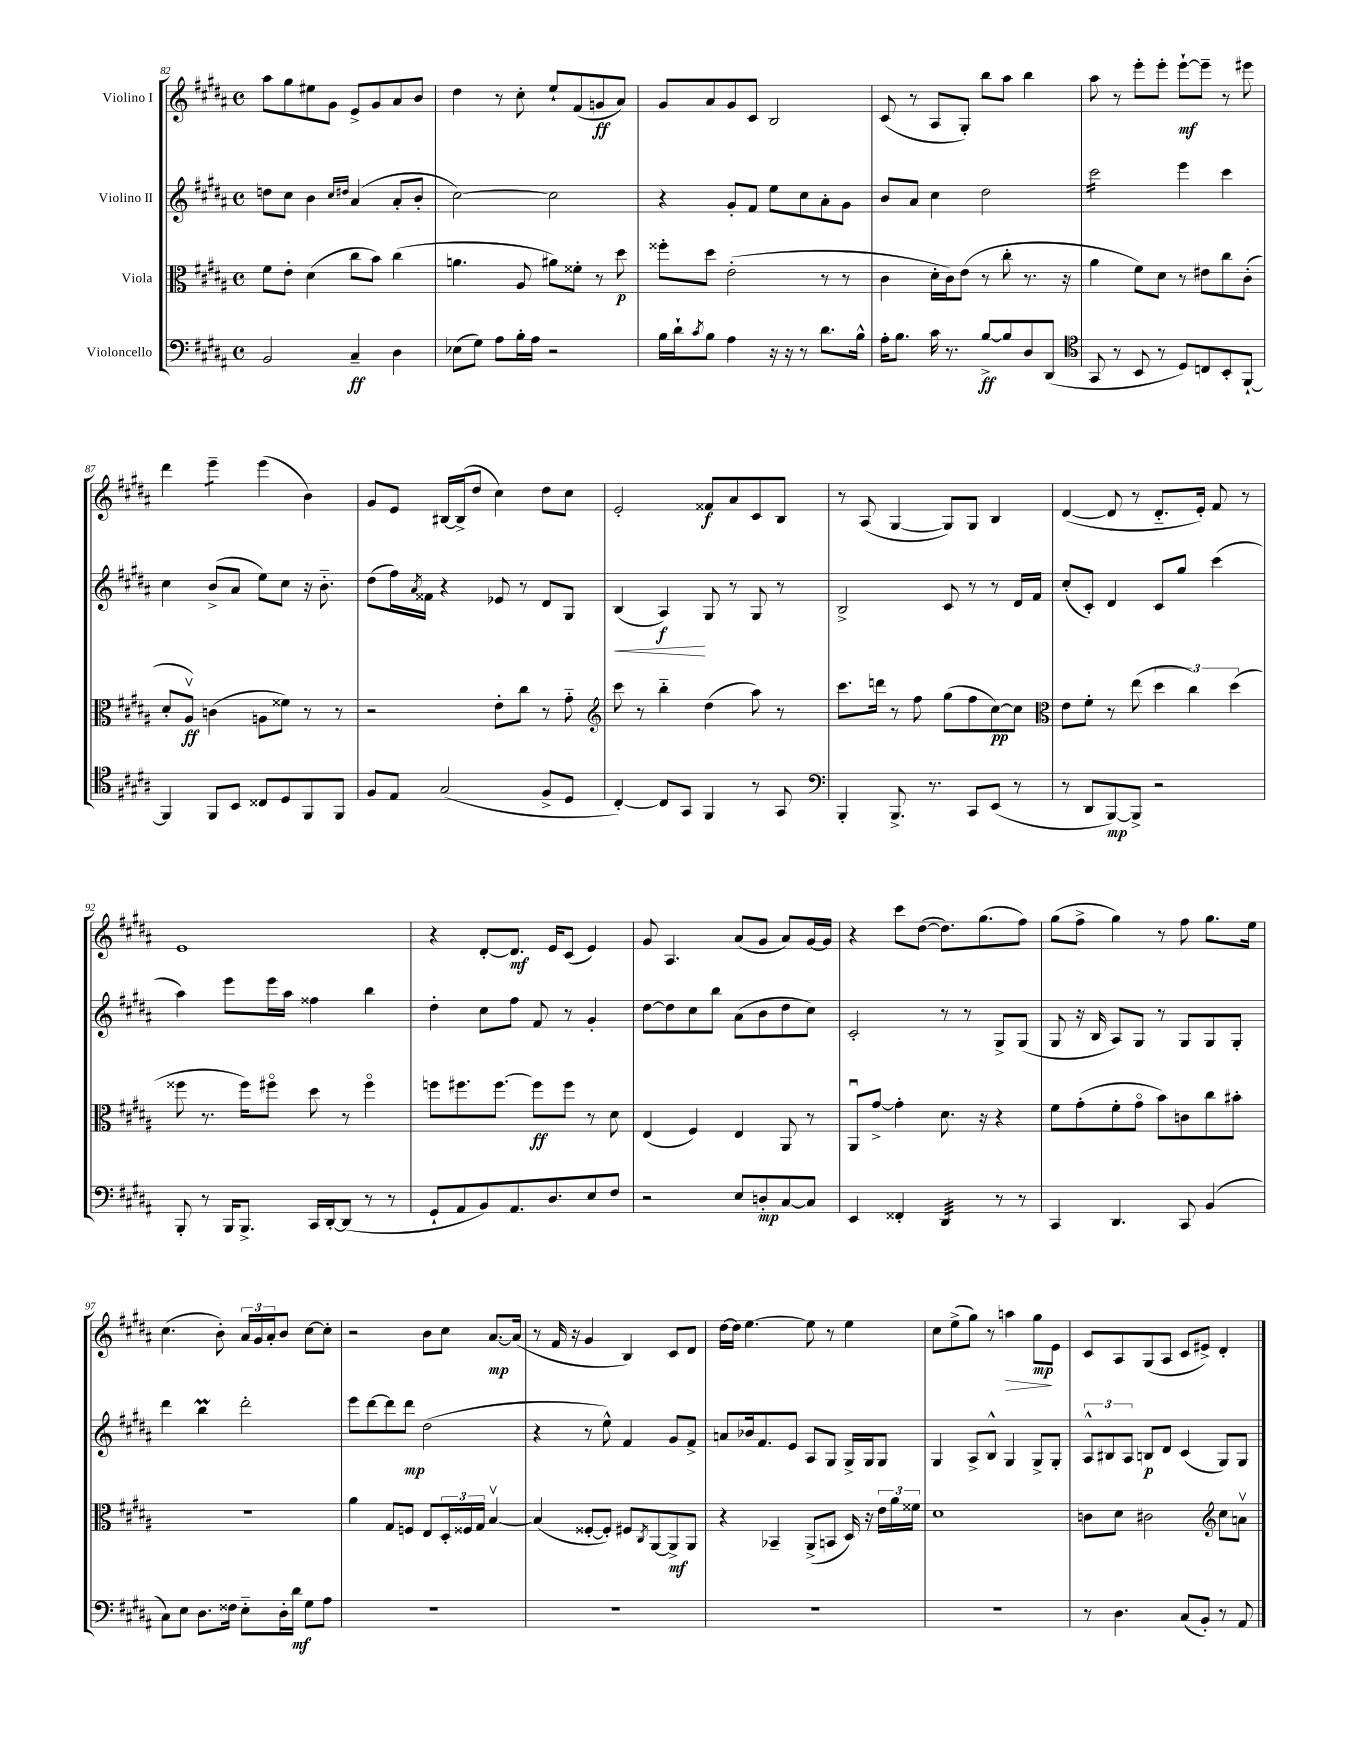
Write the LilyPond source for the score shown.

<<
\new StaffGroup <<
\new Staff = "s0" \with { instrumentName = "Violino I" } {
    \clef treble \key b \major \defaultTimeSignature \time 4/4
    ais''8 gis''8 eis''8 gis'8 e'8-> gis'8 ais'8 b'8 |
    dis''4 r8 cis''8-. e''8-! fis'8( g'8\ff ais'8) |
    gis'8 ais'8 gis'8 cis'8 b2 |
    cis'8( r8 ais8 gis8-.) b''8 ais''8 b''4 |
    ais''8 r8 e'''8-. e'''8-. e'''8~-!\mf e'''8-- r8 eis'''8 |
    dis'''4 e'''4:8-- e'''4( b'4) |
    gis'8 e'8 bis16~ bis16->( dis''8 cis''4) dis''8 cis''8 |
    e'2-. fisis'8\f ais'8 cis'8 b8 |
    r8 ais8( gis4~ gis8) gis8 b4 |
    dis'4~( dis'8 r8 dis'8.-_ e'16-.) fis'8 r8 |
    e'1 |
    r4 dis'8~-. dis'8.\mf e'16 cis'8( e'4) |
    gis'8 ais4. ais'8( gis'8 ais'8) gis'16~ gis'16 |
    r4 cis'''8 dis''8~( dis''8.) gis''8.( fis''8) |
    gis''8( fis''8-> gis''4) r8 fis''8 gis''8. e''16 |
    cis''4.( b'8-.) \tuplet 3/2 { ais'16 gis'16 ais'16-. } b'8 cis''8~ cis''8-. |
    r2 b'8 cis''8 ais'8.~\mp ais'16( |
    r8 fis'16 r16 gis'4 b4) cis'8 dis'8 |
    dis''16~ dis''16 e''4.~ e''8 r8 e''4 |
    cis''8 e''8->( gis''8) r8 a''4\> gis''8\mp\! e'8 |
    cis'8 ais8 gis8( ais8 cis'8 eis'8->) dis'4-. \bar "|." |
}
\new Staff = "s1" \with { instrumentName = "Violino II" } {
    \clef treble \key b \major \defaultTimeSignature \time 4/4
    d''8 cis''8 b'4 \grace { cis''16 dis''16 } ais'4( ais'8-. b'8-. |
    cis''2~) cis''2 |
    r4 gis'8-. fis'8 e''8 cis''8 ais'8-. gis'8 |
    b'8 ais'8 cis''4 dis''2 |
    cis'''2:16 e'''4 cis'''4 |
    cis''4 b'8->( ais'8 e''8) cis''8 r16 b'8.-_ |
    dis''8( fis''16) \acciaccatura { ais'8 } fisis'16 r4 ees'8 r8 dis'8 gis8 |
    b4\<( ais4\f\!) gis8 r8 gis8 r8 |
    b2-> cis'8 r8 r8 dis'16 fis'16 |
    cis''8-.( cis'8-.) dis'4 cis'8 gis''8 cis'''4( |
    ais''4) e'''8 e'''16 ais''16 fisis''4 b''4 |
    dis''4-. cis''8 fis''8 fis'8 r8 gis'4-. |
    dis''8~ dis''8 cis''8 b''8 ais'8( b'8 dis''8 cis''8) |
    cis'2-. r8 r8 gis8-> gis8( |
    gis8 r16 b16 ais8) gis8 r8 gis8 gis8 gis8-. |
    dis'''4 b''4\prall dis'''2-. |
    e'''8 dis'''8~ dis'''8 dis'''8\mp dis''2( |
    r4 r8 e''8-^) fis'4 gis'8 fis'8-> |
    a'8 bes'16 fis'8. e'8 ais8 gis8 gis16-> gis16 gis8 |
    gis4 ais8-> b8-^ gis4 gis8-> gis8-. |
    \tuplet 3/2 { ais8-^ bis8 ais8 } b8\p dis'8 cis'4( gis8) gis8 \bar "|." |
}
\new Staff = "s2" \with { instrumentName = "Viola" } {
    \clef alto \key b \major \defaultTimeSignature \time 4/4
    fis'8 e'8-. dis'4( cis''8 b'8) cis''4( |
    a'4. ais8 ais'8) fisis'8-. r8 dis''8\p |
    fisis''8-. dis''8 e'2-.( r8 r8 |
    cis'4 dis'16-. cis'16) e'8( r8 cis''8-. r8. r16 |
    ais'4 fis'8) dis'8 r8 eis'8 cis''8 cis'8-.( |
    dis'8-. ais8\upbow\ff) c'4( a8 fisis'8) r8 r8 |
    r2 e'8-. cis''8 r8 gis'8-_ |
    \clef treble cis'''8 r8 b''4-_ dis''4( ais''8) r8 |
    cis'''8. d'''16 r8 fis''8 gis''8( fis''8 cis''8~\pp) cis''8 |
    \clef alto e'8 fis'8-. r8 e''8( \tuplet 3/2 { dis''4 cis''4) dis''4( } |
    fisis''8 r8. fisis''16) fis''8\flageolet dis''8 r8 fis''4\flageolet |
    f''8 fis''8. fis''8.~ fis''8\ff fis''8 r8 dis'8 |
    e4( fis4) e4 ais,8 r8 |
    ais,8\downbow gis'8~-> gis'4-. dis'8. r16 r4 |
    fis'8 gis'8-.( fis'8-. gis'8\flageolet b'8) c'8 cis''8 bis'8-. |
    R1 |
    ais'4 gis8 f8 e8 \tuplet 3/2 { dis16-. fisis16 gis16 } b4~\upbow |
    b4( fisis8~-. fisis8-.) fis8 \acciaccatura { cis8 } ais,8~ ais,8->\mf ais,8 |
    r4 bes,4-- ais,8->( b,8 dis16) r16 \tuplet 3/2 { e'16 ais'16 fisis'16 } |
    dis'1 |
    c'8 dis'8 cis'2 \clef treble cis''8 a'8\upbow \bar "|." |
}
\new Staff = "s3" \with { instrumentName = "Violoncello" } {
    \clef bass \key b \major \defaultTimeSignature \time 4/4
    b,2 cis4--\ff dis4 |
    ees8( gis8) ais8 b16-. ais16 r2 |
    b16 dis'16-! \acciaccatura { cis'8 } b8 ais4 r16 r16 r8 dis'8. b16-^ |
    ais16-. b8. cis'16 r8. b8~->\ff b8 dis8 dis,8( |
    \clef tenor gis,8 r8 b,8 r8 dis8) c8 b,8-. fis,8~-! |
    fis,4 fis,8 b,8 cisis8 dis8 fis,8 fis,8 |
    fis8 e8 gis2( fis8-> dis8 |
    cis4~-.) cis8 gis,8 fis,4 r8 gis,8 |
    \clef bass b,,4-. b,,8.-> r8. cis,8 e,8( r8 |
    r8 dis,8 b,,8~\mp) b,,8-> r2 |
    b,,8-. r8 b,,16 b,,8.-> cis,16 dis,16~-. dis,8( r8 r8 |
    gis,8-! ais,8 b,8) ais,8. dis8. e8 fis8 |
    r2 e8 d8-.\mp cis8~ cis8 |
    e,4 fisis,4-. dis,4:32 r8 r8 |
    cis,4 dis,4. cis,8 b,4( |
    cis8) e8 dis8. fisis16 e8-_ dis16-. dis'16\mf gis8 ais8 |
    R1 |
    R1 |
    R1 |
    R1 |
    r8 dis4. cis8( b,8-.) r8 ais,8 \bar "|." |
}
>>
>>
\layout { \context { \Score currentBarNumber = #82 } }
